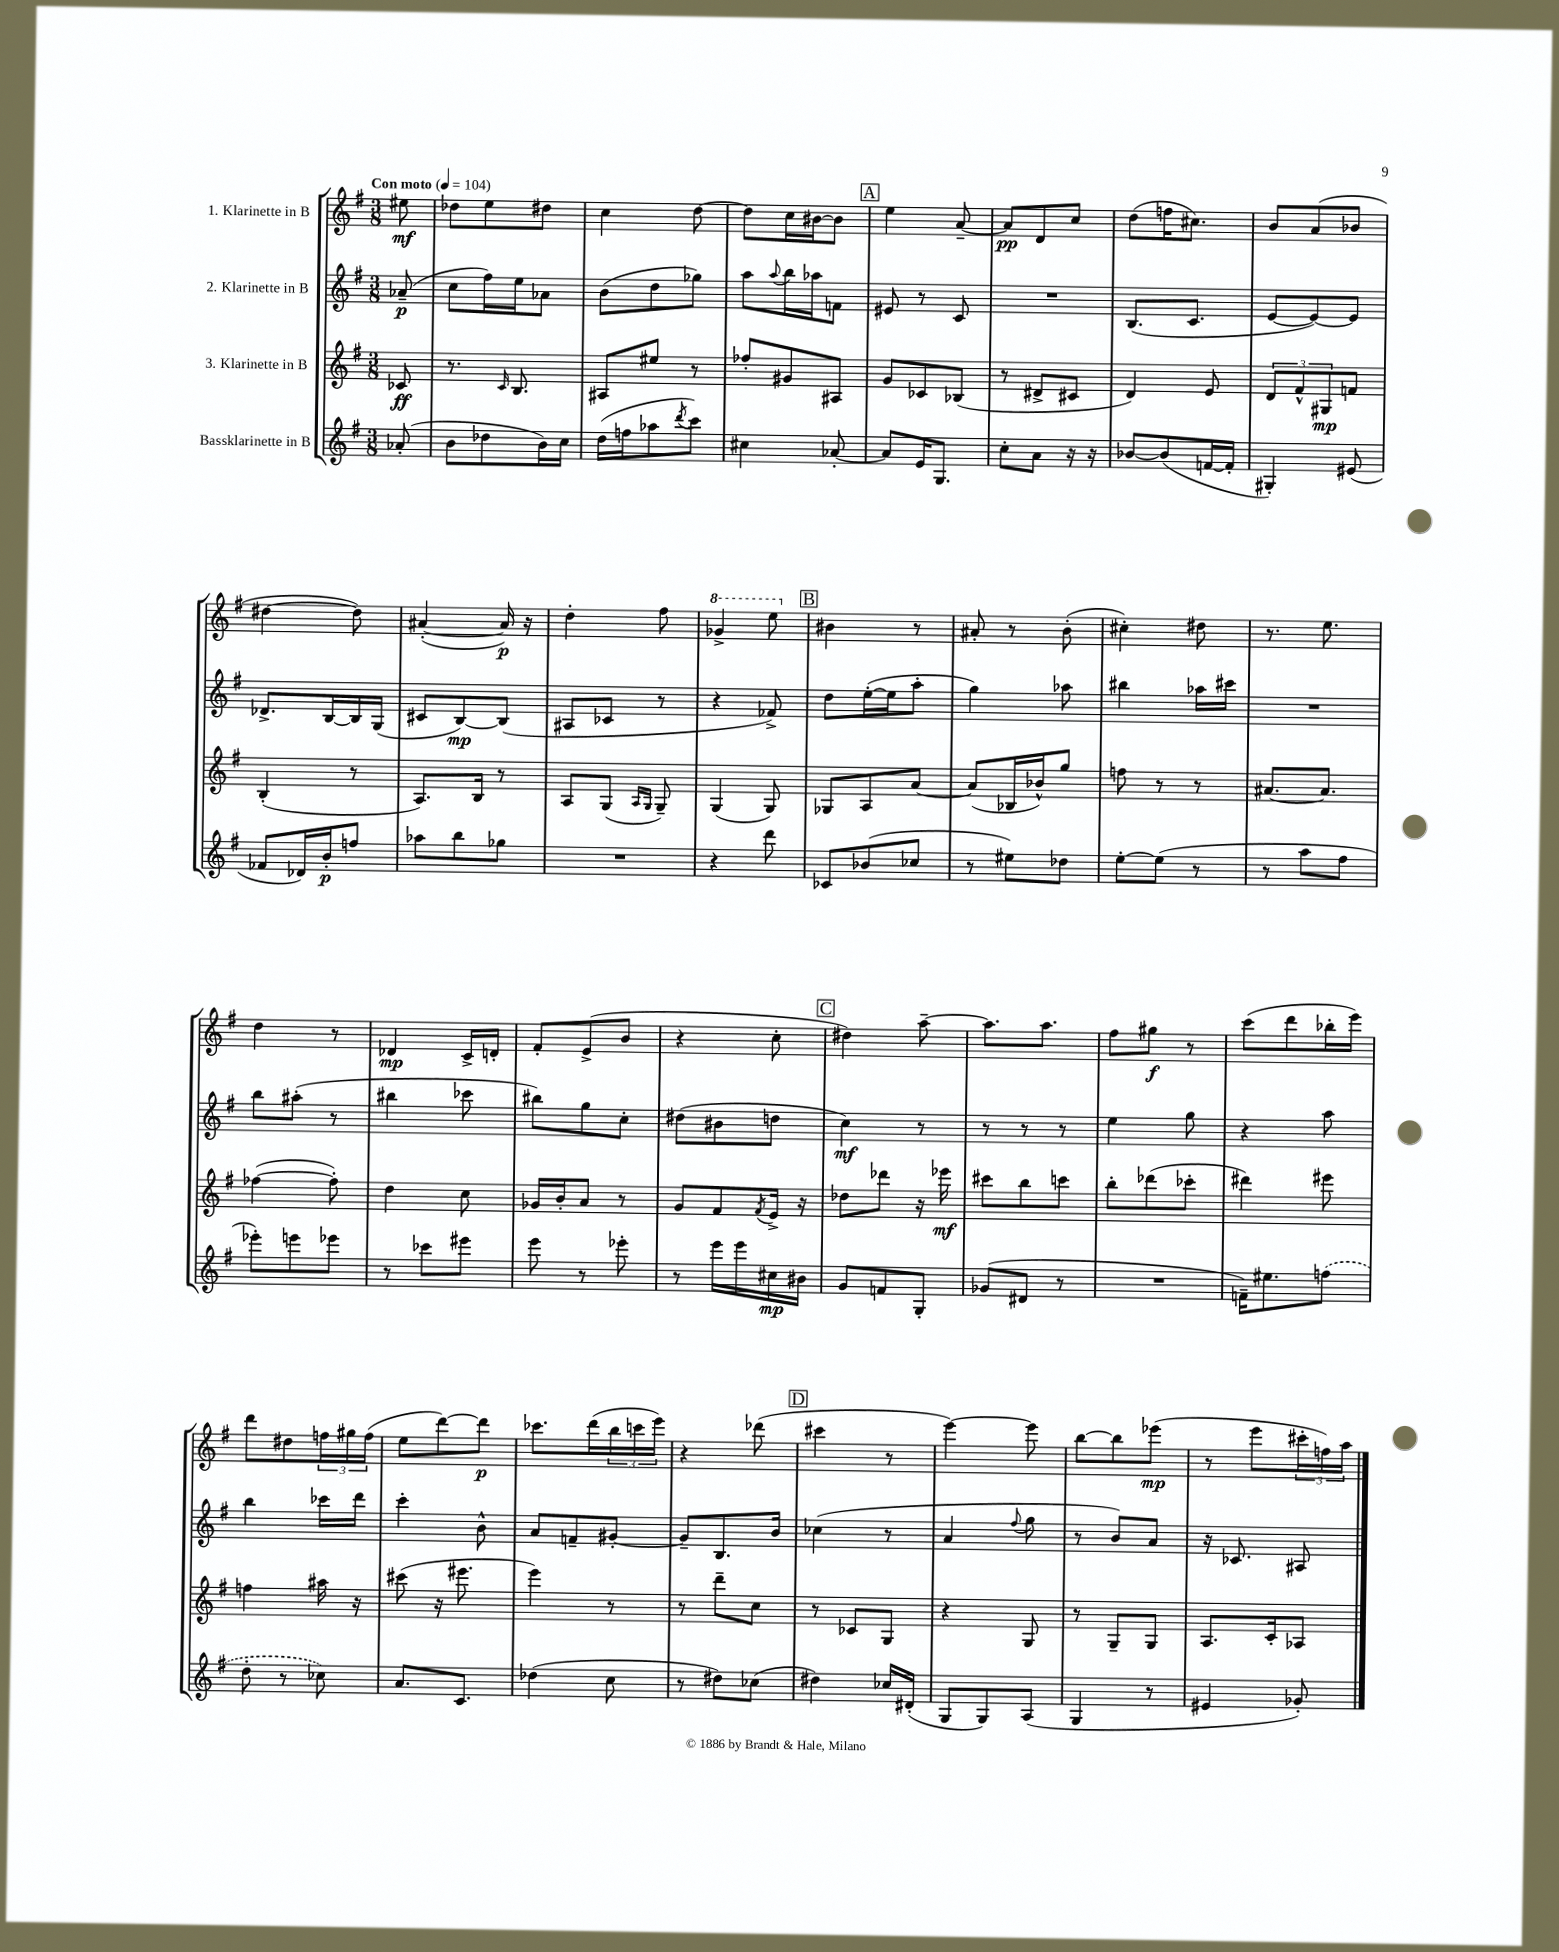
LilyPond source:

<<
\new StaffGroup <<
\new Staff = "s0" \with { instrumentName = "1. Klarinette in B" } {
    \clef treble \key g \major \numericTimeSignature \time 3/8 \partial 8 \tempo "Con moto" 4 = 104
    eis''8\mf |
    des''8 e''8 dis''8 |
    c''4 d''8~ |
    d''8 c''16 bis'16~ bis'8 |
    \mark \markup { \box "A" } e''4 a'8~-- |
    a'8\pp d'8 c''8 |
    d''8( f''16 cis''8.) |
    b'8 a'8( bes'8 |
    dis''4~ dis''8) |
    ais'4~-.( ais'16\p) r16 |
    d''4-. fis''8 |
    \ottava #1 ges''4-> e'''8 \ottava #0 |
    \mark \markup { \box "B" } bis'4 r8 |
    ais'8-. r8 b'8-.( |
    cis''4-.) dis''8 |
    r8. e''8. |
    d''4 r8 |
    des'4\mp c'16-> d'16-. |
    fis'8-. e'8->( b'8 |
    r4 c''8-. |
    \mark \markup { \box "C" } dis''4) a''8~-- |
    a''8. a''8. |
    fis''8 gis''8\f r8 |
    c'''8( d'''8 bes''16-. e'''16) |
    d'''8 dis''8 \tuplet 3/2 { f''16 gis''16 f''16( } |
    e''8 d'''8~) d'''8\p |
    ces'''8. d'''16( \tuplet 3/2 { b''16 c'''16 e'''16) } |
    r4 des'''8( |
    \mark \markup { \box "D" } cis'''4 r8 |
    e'''4~) e'''8 |
    b''8~ b''8 ees'''8\mp( |
    r8 e'''8 \tuplet 3/2 { cis'''16-. f''16) a''16 } \bar "|." |
}
\new Staff = "s1" \with { instrumentName = "2. Klarinette in B" } {
    \clef treble \key g \major \numericTimeSignature \time 3/8 \partial 8
    aes'8--\p( |
    c''8 fis''16) e''16 aes'8 |
    b'8( d''8 ges''8) |
    a''8 \appoggiatura { a''8 } b''16 aes''16 f'8 |
    \mark \markup { \box "A" } eis'8 r8 c'8 |
    R4. |
    b8.( c'8. |
    e'8~ e'8~) e'8 |
    des'8.-> b16~ b16 g16( |
    cis'8 b8~\mp) b8( |
    ais8 ces'8 r8 |
    r4 fes'8->) |
    \mark \markup { \box "B" } d''8 e''16~-.( e''16 a''8-. |
    g''4) aes''8 |
    bis''4 aes''16 cis'''16 |
    R4. |
    b''8 ais''8-.( r8 |
    bis''4 ces'''8 |
    bis''8) g''8 c''8-. |
    dis''8( bis'8 d''8 |
    \mark \markup { \box "C" } c''4\mf) r8 |
    r8 r8 r8 |
    e''4 g''8 |
    r4 a''8 |
    b''4 ces'''16 d'''16 |
    c'''4-. b'8-^ |
    a'8 f'8-- gis'8~-. |
    gis'8-- b8. b'16 |
    \mark \markup { \box "D" } ces''4( r8 |
    a'4 \appoggiatura { fis''8 } g''8 |
    r8 b'8) a'8 |
    r16 ces'8. ais8 \bar "|." |
}
\new Staff = "s2" \with { instrumentName = "3. Klarinette in B" } {
    \clef treble \key g \major \numericTimeSignature \time 3/8 \partial 8
    ces'8\ff |
    r8. \grace { c'16 } b8. |
    ais8 eis''8 r8 |
    fes''8-. gis'8 ais8 |
    \mark \markup { \box "A" } g'8 ces'8 bes8( |
    r8 dis'8-> cis'8 |
    d'4) e'8 |
    \tuplet 3/2 { d'8 fis'8-^ gis8\mp } f'8 |
    b4-.( r8 |
    a8.) b16 r8 |
    a8 g8( \grace { a16 g16 } g8--) |
    g4( g8) |
    \mark \markup { \box "B" } ges8 a8 a'8~ |
    a'8( bes16 bes'16-^) g''8 |
    f''8 r8 r8 |
    ais'8.~ ais'8. |
    fes''4~( fes''8-.) |
    d''4 c''8 |
    ges'16 b'16-. a'8 r8 |
    g'8 fis'8 \acciaccatura { fis'8 } e'16-> r16 |
    \mark \markup { \box "C" } des''8 des'''8 r16 ees'''16\mf |
    cis'''8 b''8 c'''8 |
    b''8-. des'''8( ces'''8-. |
    dis'''4) eis'''8 |
    f''4 ais''16 r16 |
    cis'''8( r16 eis'''8. |
    e'''4) r8 |
    r8 d'''8-- c''8 |
    \mark \markup { \box "D" } r8 ces'8 g8 |
    r4 g8 |
    r8 g8-- g8 |
    a8. c'16-. aes8 \bar "|." |
}
\new Staff = "s3" \with { instrumentName = "Bassklarinette in B" } {
    \clef treble \key g \major \numericTimeSignature \time 3/8 \partial 8
    aes'8-.( |
    b'8 des''8 b'16) c''16 |
    d''16( f''16 aes''8 \acciaccatura { d'''8 } c'''8) |
    cis''4 aes'8~-. |
    \mark \markup { \box "A" } aes'8 e'16 g8. |
    c''8-. a'8 r16 r16 |
    bes'8~ bes'8( f'16~ f'16-. |
    gis4-.) eis'8( |
    fes'8 des'16) b'16-.\p f''8 |
    aes''8 b''8 ges''8 |
    R4. |
    r4 d'''8 |
    \mark \markup { \box "B" } ces'8 bes'8( ces''8 |
    r8 eis''8) des''8 |
    e''8~-. e''8( r8 |
    r8 a''8 fis''8 |
    ees'''8-.) e'''8 ees'''8 |
    r8 ces'''8 eis'''8 |
    e'''8 r8 ees'''8-. |
    r8 e'''16 e'''16 cis''16\mp bis'16 |
    \mark \markup { \box "C" } g'8 f'8 g8-. |
    ges'8( dis'8 r8 |
    R4. |
    f'16--) eis''8. \once \slurDashed f''8( |
    d''8-. r8 ces''8) |
    a'8. c'8. |
    des''4( c''8 |
    r8 dis''8) ces''8( |
    \mark \markup { \box "D" } dis''4) ces''16 dis'16-.( |
    g8 g8) a8( |
    g4 r8 |
    eis'4 ges'8-.) \bar "|." |
}
>>
>>
\layout { \context { \Score \remove "Bar_number_engraver" } }
